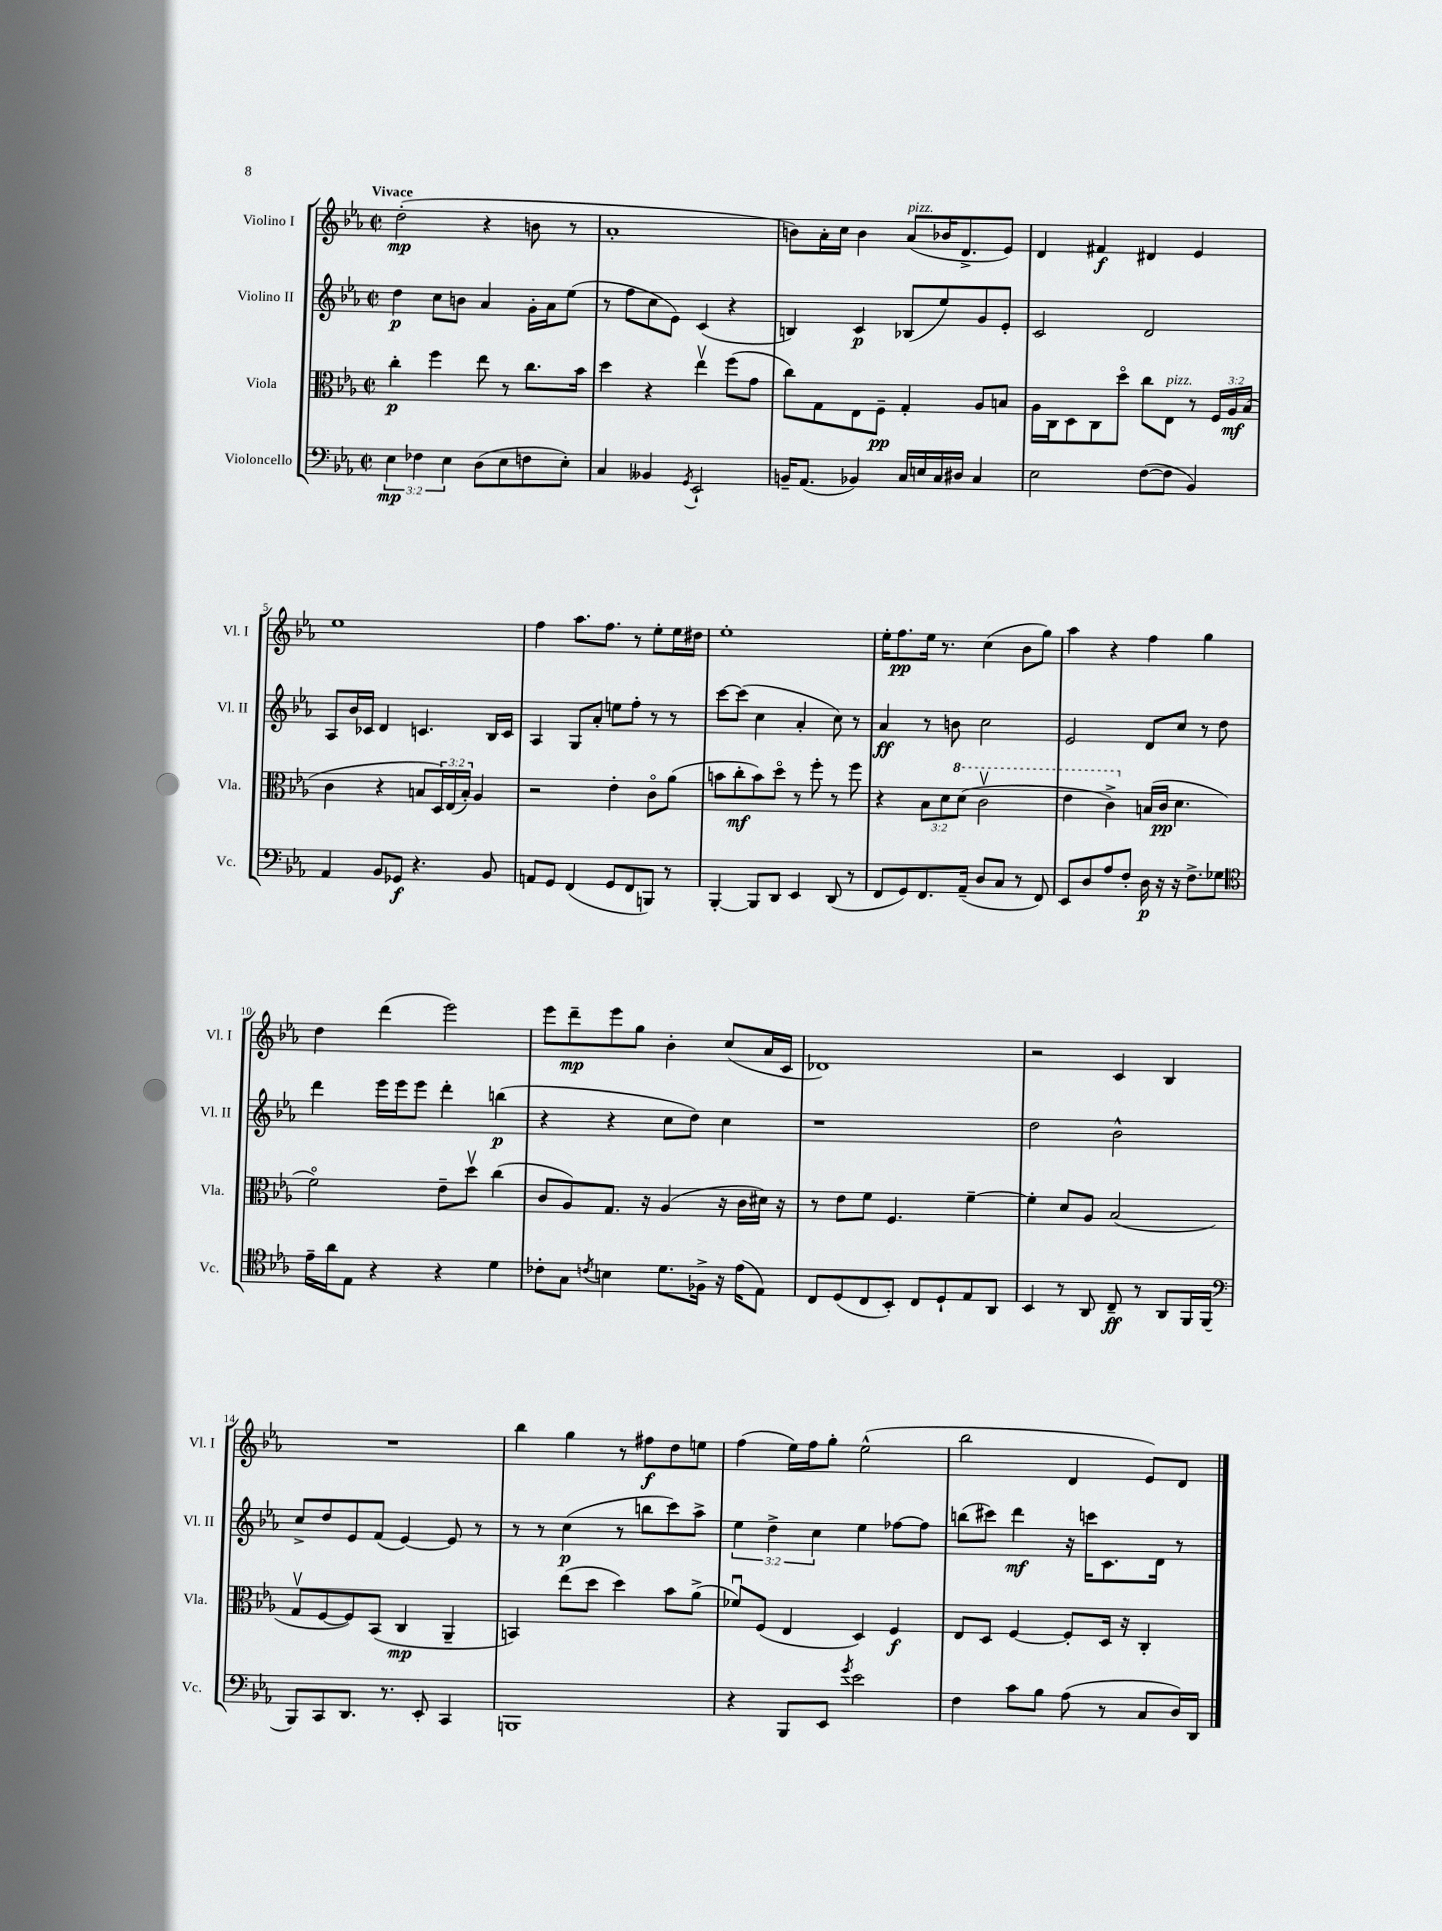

**kern	**kern	**kern	**kern
*staff4	*staff3	*staff2	*staff1
*clefF4	*clefC3	*clefG2	*clefG2
*k[b-e-a-]	*k[b-e-a-]	*k[b-e-a-]	*k[b-e-a-]
*M2/2	*M2/2	*M2/2	*M2/2
*met(c|)	*met(c|)	*met(c|)	*met(c|)
6E-	4cc'	4dd	(2dd'
6F-	.	.	.
.	4ff	8cc	.
6E-	.	.	.
.	.	8b	.
(8D	8ee-	4a-	4r
8E-	8r	.	.
8F	8.cc	16g'	8b
.	.	16a-	.
8E-')	.	(8ee-	8r
.	16b-	.	.
=	=	=	=
4C	4dd	8r	1a-'
.	.	8ff	.
4BB--	4r	8cc	.
.	.	8e-)	.
8qGG	.	.	.
2EE-`	4ee-v	(4c	.
.	(8ff	4r	.
.	8g	.	.
=	=	=	=
16BB~	8cc)	4B)	8b)
(8.AA-	.	.	.
.	8G	.	16a-'
.	.	.	16cc
4BB-)	8E-	4c	4b
.	8F~	.	.
16C	4G'	(8B-	(8a-
16E	.	.	.
16C	.	8ee-)	16b-
16D#	.	.	8.d^
4C	8A-	8g	.
.	8B	8e-'	8e-)
=	=	=	=
2E-	16A-	2c	4d
.	16C	.	.
.	8D	.	.
.	8C	.	4f#
.	8ddo	.	.
([8F	8cc	2d	4d#
8F]	8E-	.	.
4BB-)	8r	.	4e-
.	24F	.	.
.	24A-	.	.
.	(24B-	.	.
=	=	=	=
4AA-	4c	8A-	1ee-
.	.	16b-	.
.	.	16c-	.
8BB-	4r	4d	.
8GG-	.	.	.
4.r	8B	4.c	.
.	24D)	.	.
.	(24E-	.	.
.	24B')	.	.
.	4A-	.	.
8BB-	.	16B-	.
.	.	16c	.
=	=	=	=
8AA	2r	4A-	4ff
8GG	.	.	.
(4FF	.	8G	8.aa-
.	.	8a-'	.
.	.	.	8.ff
8GG	4e-'	8ee	.
8FF	.	8ff'	8r
8BBB)	8co	8r	8ee-'
8r	(8a-	8r	16ee-
.	.	.	16dd#
=	=	=	=
[4BBB-'	8b	[8ccc	1ee-'
.	8cc'	(8ccc]	.
8BBB-]	8b)	4cc	.
8DD	8ddo	.	.
4EE-	8r	4a-'	.
.	8ff'	.	.
(8DD	8r	8cc)	.
8r	8ff	8r	.
=	=	=	=
8FF	4r	4a-	16ee-'
.	.	.	8.ff
8GG)	.	.	.
8.FF	12B-	8r	16ee-
.	.	.	8.r
.	12d	.	.
.	.	8b	.
.	(12dd	.	.
(16AA-~	.	.	.
8D	2ccv	2cc	(4cc
8C	.	.	.
8r	.	.	8b-
8FF)	.	.	8gg)
=	=	=	=
8EE-	4ee-	2e-	4aa-
8D	.	.	.
8A-	4cc^)	.	4r
8F'	.	.	.
16D	(16B	8d	4ff
16r	16c	.	.
16r	4.d	8cc	.
8.F^	.	.	.
.	.	8r	4gg
8G-	.	8dd	.
=	=	=	=
*clefC4	*	*	*
16e-~	2fo)	4ddd	4dd
16a-	.	.	.
8E-	.	.	.
4r	.	16eee-	(4ddd
.	.	16eee-	.
.	.	8eee-	.
4r	8e-~	4ddd'	2eee-)
.	8ddv	.	.
4d	(4cc	(4bb	.
=	=	=	=
8c-'	8c	4r	8eee-
8G	8A-)	.	8ddd~
8qc	.	.	.
4B	8.G	4r	8eee-
.	.	.	8gg
.	16r	.	.
8.d	(4A-	8cc	4b-'
.	.	8dd)	.
16F-^	.	.	.
16r	16r	4cc	(8cc
(16e-	16c	.	.
8E-)	16d#)	.	16a-
.	16r	.	16c
=	=	=	=
8C	8r	1r	1d-)
(8D	8e-	.	.
8C	8f	.	.
8BB-')	4.F	.	.
8C	.	.	.
8D`	.	.	.
8E-	[4f~	.	.
8AA-	.	.	.
=	=	=	=
4BB-	4f']	2dd	2r
8r	8d	.	.
8AA-	8A-	.	.
8C~	(2B-	2b-^^	4c
8r	.	.	.
8AA-	.	.	4B-
16FF	.	.	.
(16FF	.	.	.
=	=	=	=
*clefF4	*	*	*
8BBB-)	8Gv	8cc^	1r
8CC	[8F	8dd	.
8.DD	8F])	8e-	.
.	(8BB-	(8f	.
8.r	.	.	.
.	4C	[4e-)	.
8EE-'	.	.	.
4CC	4AA-~	8e-]	.
.	.	8r	.
=	=	=	=
1BBB	4BB)	8r	4bb-
.	.	8r	.
.	(8ee-	(4cc	4gg
.	8dd	.	.
.	4dd)	8r	8r
.	.	8bb	8ff#
.	8b-	8ccc)	8dd
.	(8a-^	8aa-^	8ee
=	=	=	=
4r	8f-u)	6ee-	(4ff
.	(8F	.	.
.	.	6dd^	.
8BBB-	4E-	.	16ee-)
.	.	.	16ff
.	.	6cc	.
8EE-	.	.	8gg'
8qg	.	.	.
2e-	4D)	4ee-	(2ee-^^
.	4F	[8ff-	.
.	.	8ff-]	.
=	=	=	=
4F	8E-	(8bb	2bb-
.	8D	8ccc#)	.
8c	[4F	4ddd	.
8B-	.	.	.
(8A-	8F']	16r	4d
.	.	16ccc	.
8r	16D	8.c	.
.	16r	.	.
8C	4C'	.	8e-)
.	.	16d	.
16D)	.	8r	8d
16DD	.	.	.
==	==	==	==
*-	*-	*-	*-
